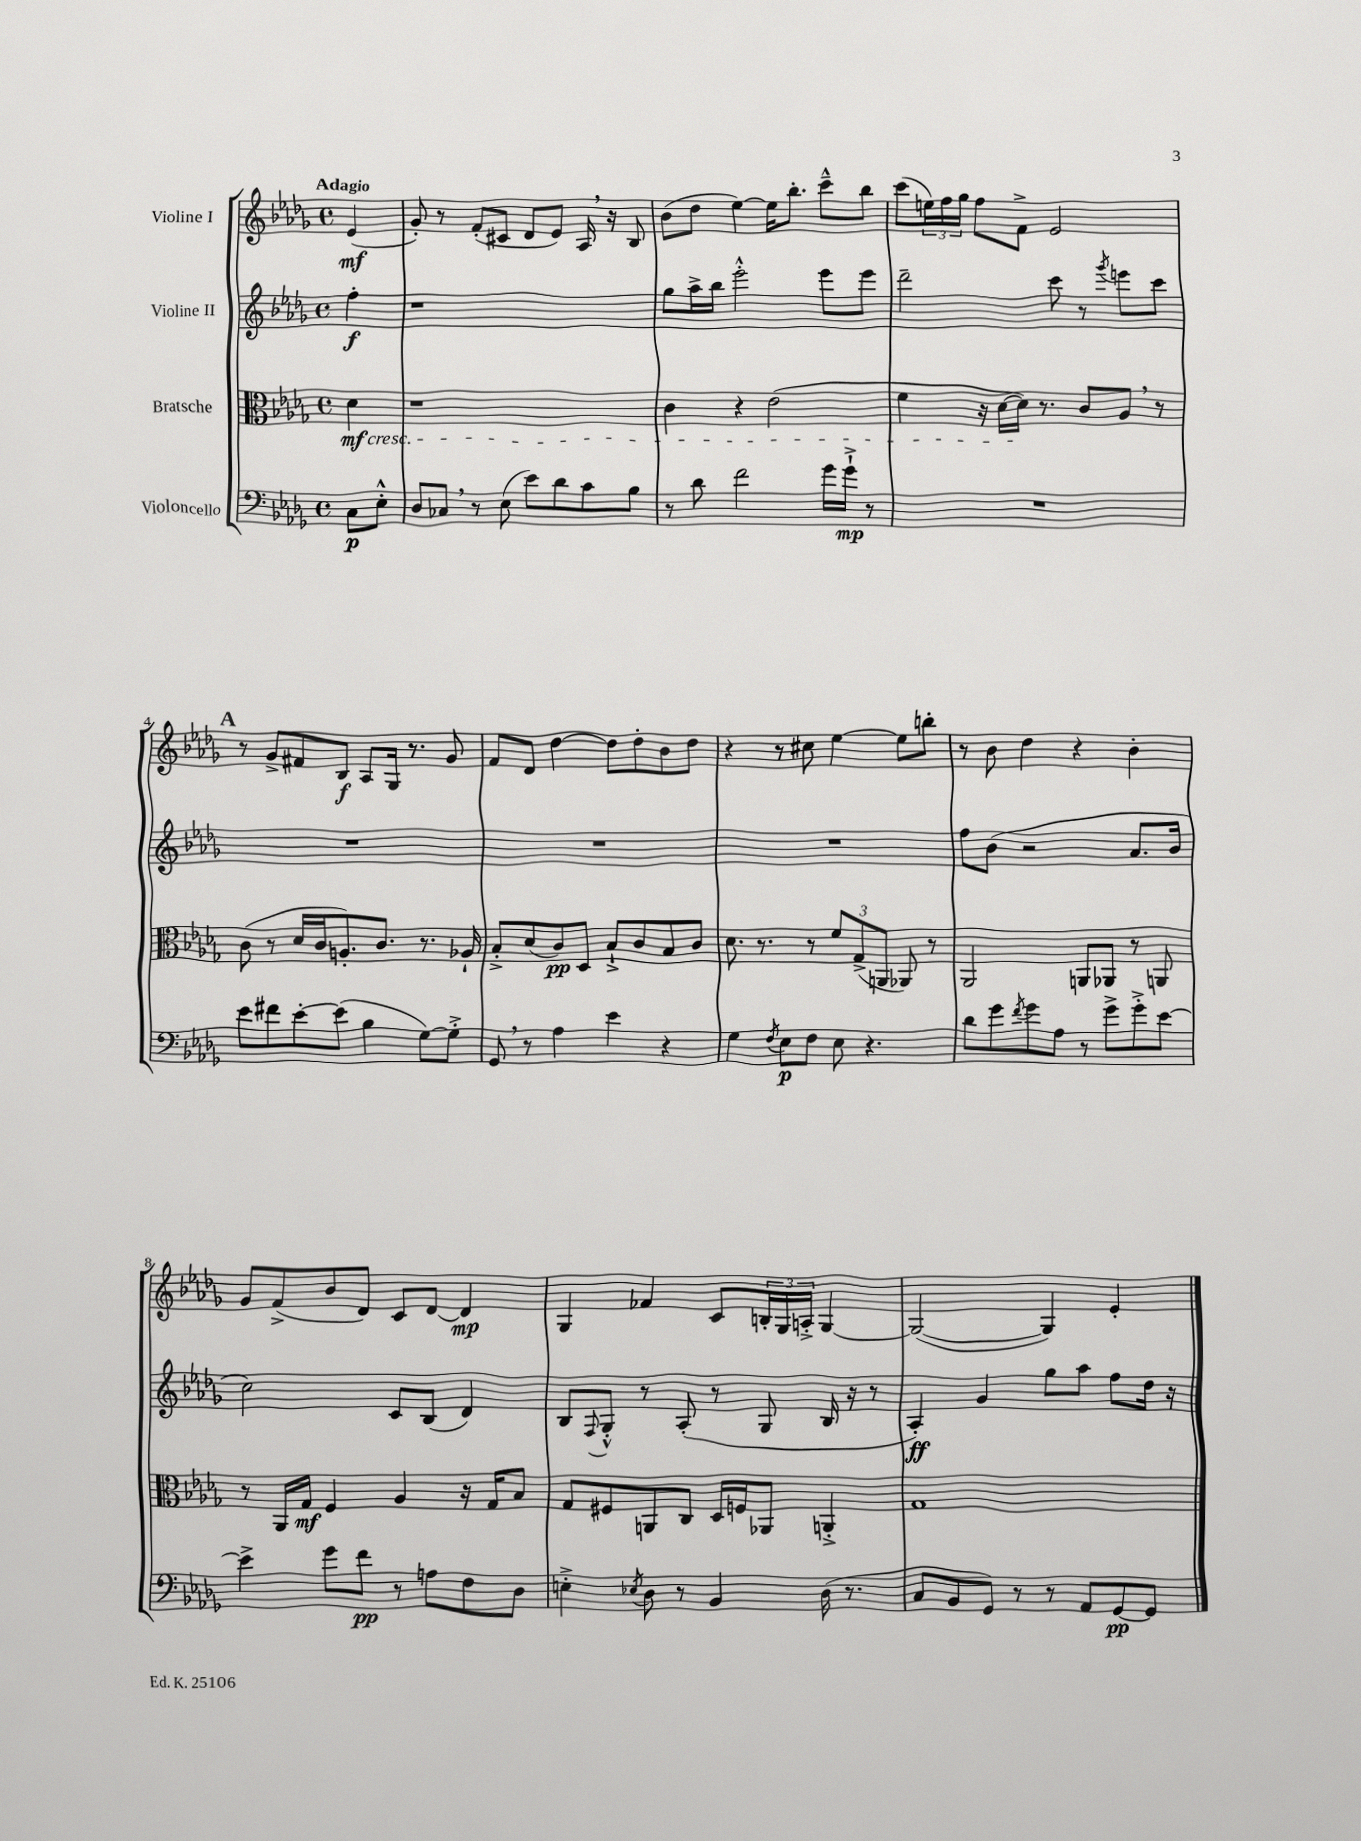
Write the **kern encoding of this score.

**kern	**kern	**kern	**kern
*staff4	*staff3	*staff2	*staff1
*clefF4	*clefC3	*clefG2	*clefG2
*k[b-e-a-d-g-]	*k[b-e-a-d-g-]	*k[b-e-a-d-g-]	*k[b-e-a-d-g-]
*M4/4	*M4/4	*M4/4	*M4/4
*met(c)	*met(c)	*met(c)	*met(c)
8C	4d-	4ff'	(4e-
8E-'^^	.	.	.
=	=	=	=
8D-	1r	1r	8g-')
8C-	.	.	8r
8r	.	.	(8f'
(8E-	.	.	8c#
8e-)	.	.	8d-
8d-	.	.	8e-)
8c	.	.	16A-
.	.	.	16r
8B-	.	.	8B-
=	=	=	=
8r	4c	8gg-	(8b-
8d-	.	16aa-^	8dd-
.	.	16bb-	.
2f	4r	2eee-'^^	[4ee-)
.	(2e-	.	16ee-]
.	.	.	8.bb-'
16g-	.	8eee-	8ccc~^^
16g-`^	.	.	.
8r	.	8eee-	8bb-
=	=	=	=
1r	4f	2ddd-~	(8ccc
.	.	.	24ee)
.	.	.	24ff
.	.	.	24gg-
.	16r	.	8ff
.	[16d-	.	.
.	16d-])	.	8f^
.	8.r	.	.
.	.	8ccc	2e-
.	8c	8r	.
.	.	8qggg-	.
.	8A-	8eee	.
.	8r	8ccc	.
=	=	=	=
8e-	(8c	1r	8r
8f#	8r	.	8g-^
[8e-'	16d-	.	8f#
.	16c	.	.
(8e-]	8.A')	.	8B-
4B-	.	.	8A-
.	8.c	.	.
.	.	.	16G-
.	.	.	8.r
[8G-)	8.r	.	.
8G-'^]	.	.	8g-
.	16A-`	.	.
=	=	=	=
8GG-	8B-'^	1r	8f
8r	(8d-	.	8d-
4A-	8c)	.	[4dd-
.	8D-	.	.
4e-	8B-`^	.	8dd-]
.	8c	.	8dd-'
4r	8B-	.	8b-
.	8c	.	8dd-
=	=	=	=
4G-	8.d-	1r	4r
.	8.r	.	.
8qF	.	.	.
8E-	.	.	8r
8F	8r	.	8cc#
8E-	12f	.	[4ee-
.	(12G-^	.	.
4.r	.	.	.
.	12AA	.	.
.	8AA-)	.	8ee-]
.	8r	.	8bb'
=	=	=	=
8d-	2AA-	8ff	8r
8g-	.	(8b-	8b-
8qf	.	.	.
8g-	.	2r	4dd-
8A-	.	.	.
8r	8AA	.	4r
8g-^	8AA-	.	.
8g-'^	8r	8.a-	4b-'
[8e-	8AA	.	.
.	.	16b-	.
=	=	=	=
4e-^]	8r	2cc)	8g-
.	16AA-	.	(8f^
.	16G-	.	.
8g-	4F	.	8b-
8f	.	.	8d-)
8r	4A-	8c	8c
8A	.	(8B-	[8d-
8F	16r	4d-)	4d-]
.	16G-	.	.
8D-	8B-	.	.
=	=	=	=
4E'^	8G-	8B-	4G-
.	.	8qqF	.
.	8F#	8G-'^^	.
8qE-	.	.	.
8D-	8AA	8r	4f-
8r	8C	(8A-'	.
4BB-	16D-	8r	8c
.	16F	.	.
.	8AA-	8G-	24B'
.	.	.	24G-
.	.	.	24A'^
(16D-	4AA'^	16B-	[4G-
8.r	.	16r	.
.	.	8r	.
=	=	=	=
8C	1G-	4A-')	(2G-_
8BB-	.	.	.
8GG-)	.	4g-	.
8r	.	.	.
8r	.	8gg-	4G-])
8AA-	.	8aa-	.
[8GG-	.	8ff	4e-'
8GG-]	.	16dd-	.
.	.	16r	.
==	==	==	==
*-	*-	*-	*-
